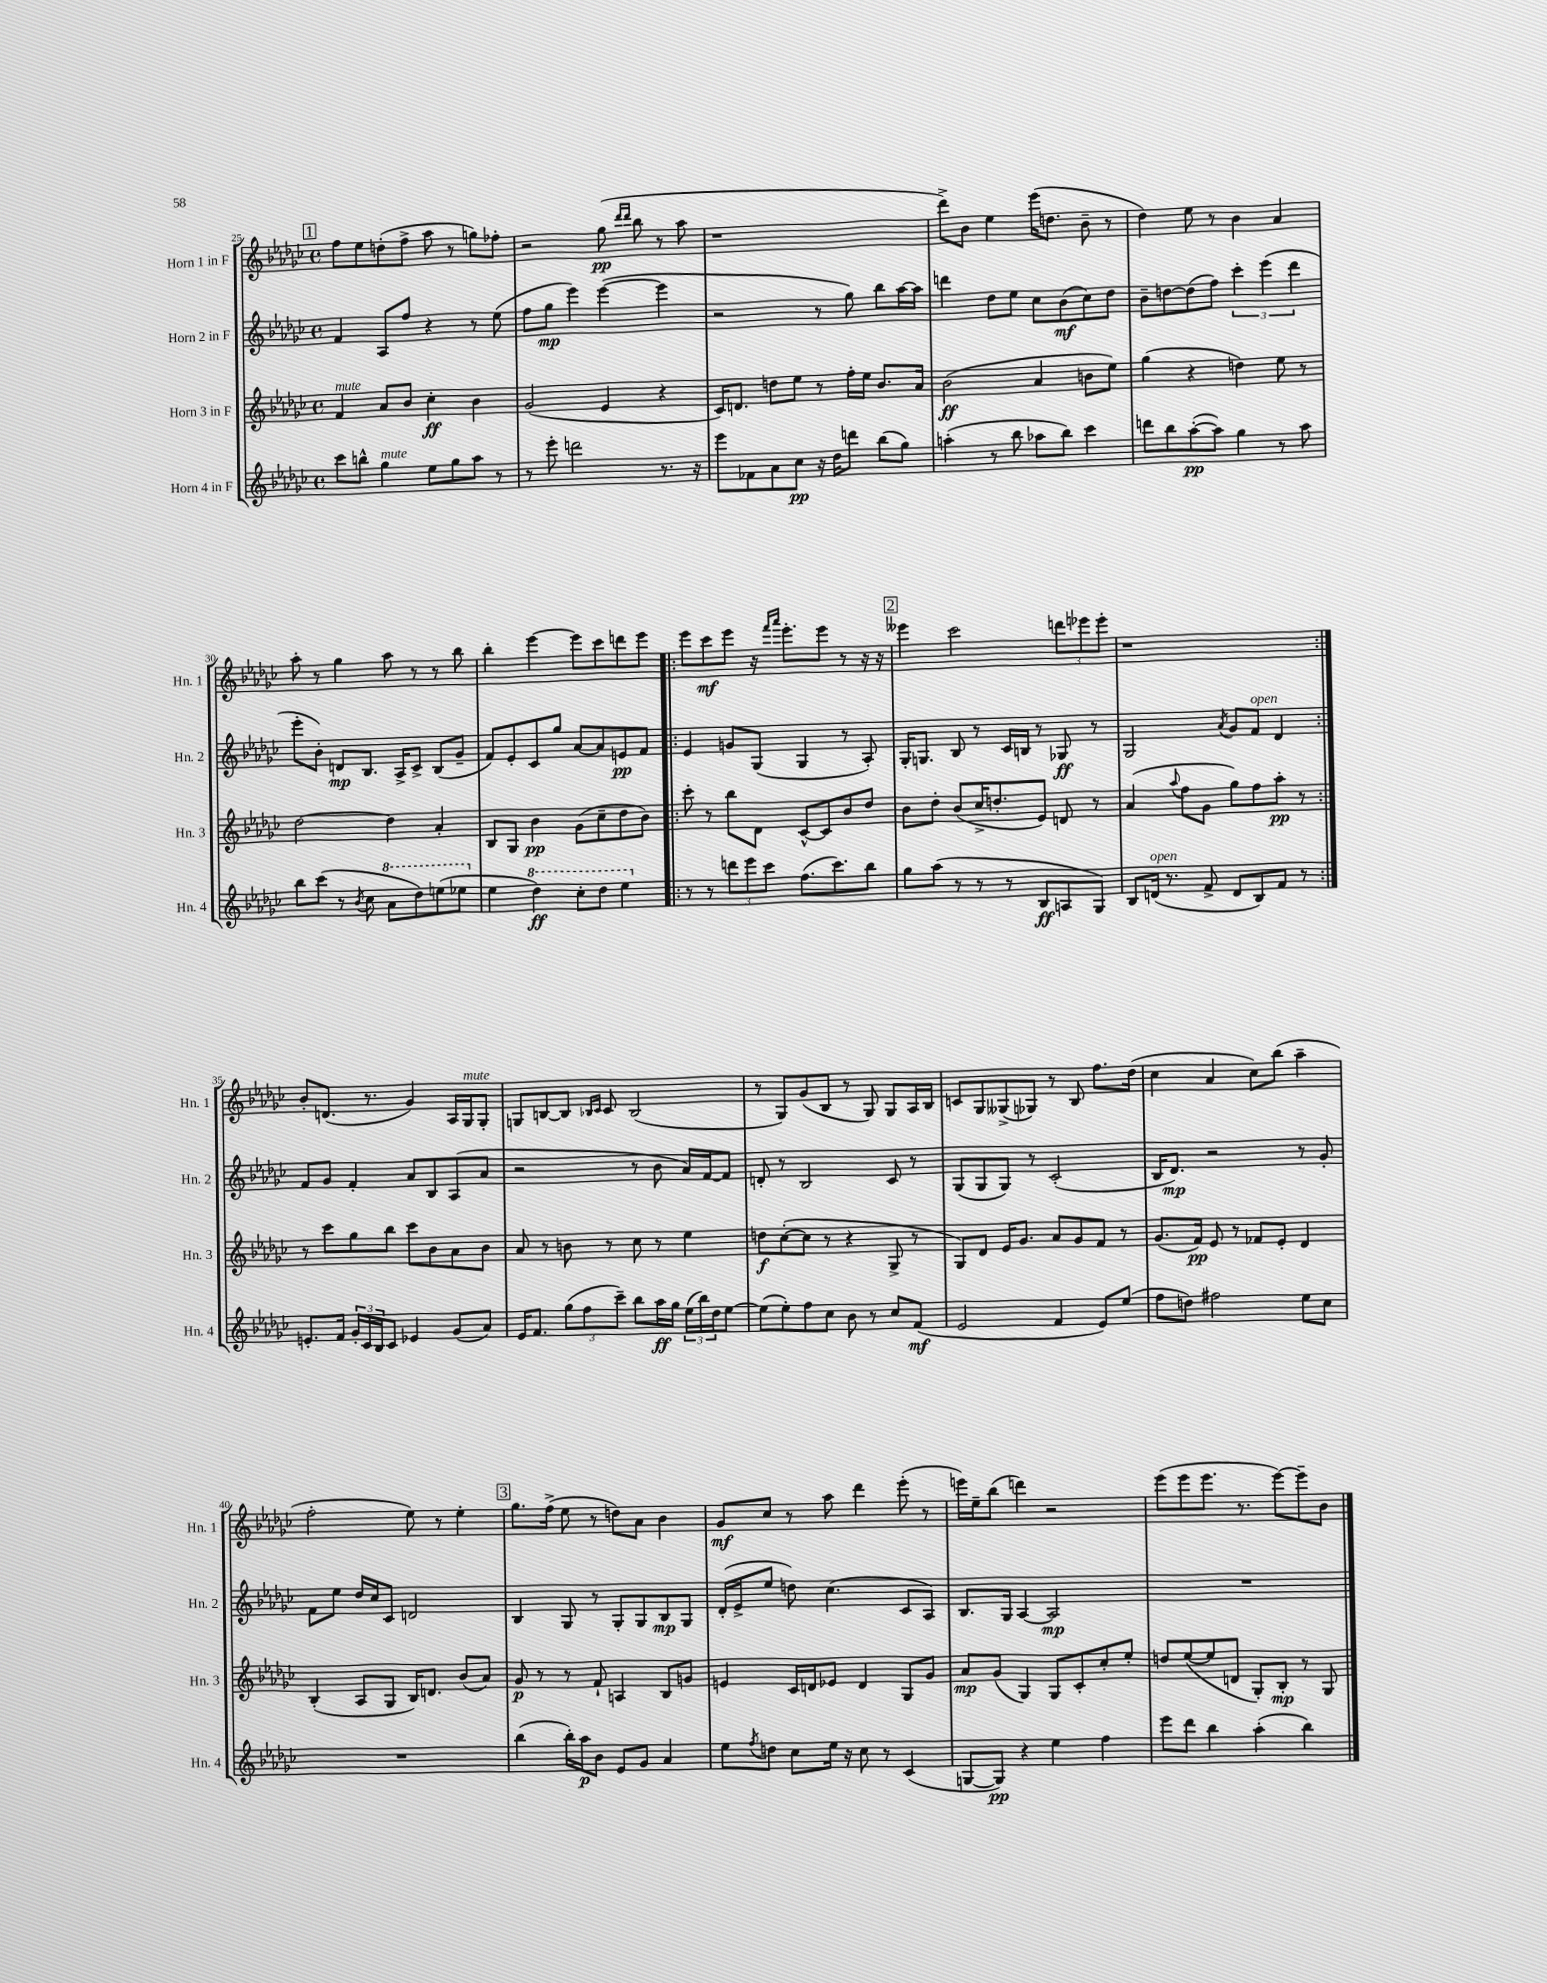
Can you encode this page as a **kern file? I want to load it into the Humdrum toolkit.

**kern	**dynam	**kern	**dynam	**kern	**dynam	**kern	**dynam
*part4	*part4	*part3	*part3	*part2	*part2	*part1	*part1
*staff4	*staff4	*staff3	*staff3	*staff2	*staff2	*staff1	*staff1
*I"Horn 4 in F	*	*I"Horn 3 in F	*	*I"Horn 2 in F	*	*I"Horn 1 in F	*
*I'Hn. 4	*	*I'Hn. 3	*	*I'Hn. 2	*	*I'Hn. 1	*
*clefG2	*	*clefG2	*	*clefG2	*	*clefG2	*
*k[b-e-a-d-g-c-]	*	*k[b-e-a-d-g-c-]	*	*k[b-e-a-d-g-c-]	*	*k[b-e-a-d-g-c-]	*
*M4/4	*	*M4/4	*	*M4/4	*	*M4/4	*
*met(c)	*	*met(c)	*	*met(c)	*	*met(c)	*
!!LO:REH:place=s1:t=1
=25	=25	=25	=25	=25	=25	=25	=25
!	!	!LO:TX:a:i:t=mute	!	!	!	!	!
8ccc-\L	.	4f/	.	4f/	.	8ff\L	.
8bbn^^\J	.	.	.	.	.	8ee-\	.
!LO:TX:a:i:t=mute	!	!	!	!	!	!	!
4gg-\	.	8a-/L	.	8A-/L	.	(8ddn'\	.
.	.	8b-/J	.	8ff/J	.	8ff^\J	.
8ee-\L	.	4cc-'\	ff	4r	.	8aa-\	.
8gg-\	.	.	.	.	.	8r	.
8aa-\J	.	4b-\	.	8r	.	8ggn\L)	.
8r	.	.	.	(8ee-\	.	8ff-X'\J	.
=26	=26	=26	=26	=26	=26	=26	=26
8r	.	(2g-/	.	8ff\L	.	2r	.
8eee-'\	.	.	.	8gg-\J	mp	.	.
2dddn\	.	.	.	4eee-\)	.	.	.
.	.	4e-/	.	([4eee-\	.	(8gg-\	pp
.	.	.	.	.	.	16qqddd-/LL	.
.	.	.	.	.	.	16qqddd-/JJ	.
.	.	.	.	.	.	8bb-\	.
8.r	.	4r	.	4eee-\]	.	8r	.
.	.	.	.	.	.	8aa-\	.
16r	.	.	.	.	.	.	.
=27	=27	=27	=27	=27	=27	=27	=27
8eee-\L	.	16c-/KL)	.	2r	.	1r	.
.	.	8.dn/J	.	.	.	.	.
8f-X\	.	.	.	.	.	.	.
8a-\	.	8ddn\L	.	.	.	.	.
8cc-\J	pp	8ee-\J	.	.	.	.	.
16r	.	8r	.	8r	.	.	.
16dd-\KL	.	.	.	.	.	.	.
8dddn\J	.	16ff'\LL	.	8gg-\)	.	.	.
.	.	16ee-\JJ	.	.	.	.	.
(8bb-\L	.	8.b-/L	.	8bb-\L	.	.	.
8gg-\J)	.	.	.	[16aa-\L	.	.	.
.	.	16a-/Jk	.	16aa-\JJ]	.	.	.
=28	=28	=28	=28	=28	=28	=28	=28
(4aan'\	.	(2b-\	ff	4dddn\	.	8ddd-^\L)	.
.	.	.	.	.	.	8b-\J	.
8r	.	.	.	8dd-\L	.	4ee-\	.
8bb-\	.	.	.	8ee-\J	.	.	.
8aa-X\L	.	4a-/	.	8cc-\L	.	(16eee-\KL	.
.	.	.	.	.	.	8.ddn\J	.
8bb-\J)	.	.	.	(8b-\	mf	.	.
4ccc-\	.	8bn\L	.	8cc-\)	.	8b-~\	.
.	.	8ee-\J)	.	8dd-\J	.	8r	.
=29	=29	=29	=29	=29	=29	=29	=29
8dddn\L	.	(4gg-\	.	8b-~\L	.	4dd-\)	.
8bb-\	.	.	.	[8ddn\	.	.	.
([8aa-'\	pp	4r	.	(8dd\]	.	8ee-\	.
8aa-\J])	.	.	.	8ff\J)	.	8r	.
4gg-\	.	4ddn\)	.	6ccc-'\	.	4b-\	.
.	.	.	.	(6eee-\	.	.	.
8r	.	8ee-\	.	.	.	4a-/	.
.	.	.	.	6ddd-\	.	.	.
8aa-\	.	8r	.	.	.	.	.
!!LO:LB:g=z
=30	=30	=30	=30	=30	=30	=30	=30
8bb-\L	.	[2dd-\	.	8eee-'\L	.	8aa-'\	.
(8ccc-\J	.	.	.	8b-'\J)	.	8r	.
8r	.	.	.	8dn/L	mp	4gg-\	.
8qb-/	.	.	.	.	.	.	.
8cc-\	.	.	.	8.B-/J	.	.	.
*8va	*	*	*	*	*	*	*
8aa-\L	.	4dd-\]	.	.	.	8aa-\	.
.	.	.	.	16A-^/KL	.	.	.
8ddd-\)	.	.	.	8c-^/J	.	8r	.
(8eeen\	.	4a-'/	.	(8B-/L	.	8r	.
8eee-X\J	.	.	.	8g-~/J	.	8bb-\	.
=31	=31	=31	=31	=31	=31	=31	=31
*X8va	*	*	*	*	*	*	*
4ee-\	.	8B-/L	.	8f/L)	.	4bb-'\	.
.	.	8G-/J	.	8e-'/	.	.	.
*8va	*	*	*	*	*	*	*
4ddd-\)	ff	4b-\	pp	8c-/	.	[4eee-\	.
.	.	.	.	8gg-/J	.	.	.
8ccc-'\L	.	(8g-\L	.	[8a-/L	.	8eee-\L]	.
8ddd-\J	.	8cc-~\	.	8a-/]	.	8ccc-\	.
4eee-\	.	8dd-\	.	8en/	pp	8dddn\	.
.	.	8b-\J)	.	8f/J	.	8eee-\J	.
=32!|:	=32!|:	=32!|:	=32!|:	=32!|:	=32!|:	=32!|:	=32!|:
*X8va	*	*	*	*	*	*	*
8r	.	8ccc-'\	.	4e-/	.	8eee-\L	.
8r	.	8r	.	.	.	8ccc-\	mf
12dddn\L	.	8bb-\L	.	8gn/L	.	8eee-\J	.
12eee-\	.	.	.	.	.	.	.
.	.	8d-\J	.	(8G-/J	.	16r	.
12ccc-\J	.	.	.	.	.	.	.
.	.	.	.	.	.	16qqfff/LL	.
.	.	.	.	.	.	16qqaaa-/JJ	.
.	.	.	.	.	.	8.eee-'\L	.
(8.ff\L	.	[8c-^^/L	.	4G-/	.	.	.
.	.	8c-/]	.	.	.	8eee-\J	.
8.ccc-\)	.	.	.	.	.	.	.
.	.	8b-/	.	8r	.	8r	.
8bb-\J	.	8dd-/J	.	8A-'/)	.	16r	.
.	.	.	.	.	.	16r	.
!!LO:REH:place=s1:t=2
=33	=33	=33	=33	=33	=33	=33	=33
8gg-\L	.	8b-\L	.	16G-'/KL	.	4eee--X\	.
.	.	.	.	8.Gn/J	.	.	.
(8aa-\J	.	8dd-'\J	.	.	.	.	.
8r	.	(8b-/L	.	8B-/	.	2ccc-\	.
8r	.	16cc-^/K	.	8r	.	.	.
.	.	8.ddn'/	.	.	.	.	.
8r	.	.	.	16c-/LL	.	.	.
.	.	.	.	16Bn/JJ	.	.	.
8B-/L	ff	8e-/J)	.	8r	.	.	.
8An/	.	8dn/	.	8G-X/	ff	12dddn\L	.
.	.	.	.	.	.	12eee-X\	.
8G-/J)	.	8r	.	8r	.	.	.
.	.	.	.	.	.	12eee-'\J	.
=34	=34	=34	=34	=34	=34	=34	=34
8B-/L	.	(4a-/	.	2G-/	.	1r	.
!LO:TX:a:i:t=open	!	!	!	!	!	!	!
(16dn/Jk	.	.	.	.	.	.	.
8.r	.	.	.	.	.	.	.
.	.	8qqaa-/	.	.	.	.	.
.	.	8ff\L	.	.	.	.	.
8f^/	.	8g-\J	.	.	.	.	.
.	.	.	.	8qa-/	.	.	.
8d/L	.	8gg-\L)	.	8g-/L	.	.	.
!	!	!	!	!LO:TX:a:i:t=open	!	!	!
8B-/)	.	8ff\	.	8f/J	.	.	.
8f/J	.	8aa-'\J	pp	4d-/	.	.	.
8r	.	8r	.	.	.	.	.
!!LO:LB:g=z
=35:|!	=35:|!	=35:|!	=35:|!	=35:|!	=35:|!	=35:|!	=35:|!
8.en'/L	.	8r	.	8f/L	.	8b-'/L	.
.	.	8ccc-\L	.	8g-/J	.	(8.dn/J	.
16f/Jk	.	.	.	.	.	.	.
24g-'/LL	.	8gg-\	.	4f'/	.	.	.
24c-/	.	.	.	.	.	.	.
.	.	.	.	.	.	8.r	.
24B-/J	.	.	.	.	.	.	.
8c-/J	.	8bb-\J	.	.	.	.	.
4e-X/	.	8ccc-\L	.	8a-/L	.	4g-/)	.
.	.	8b-\	.	8B-/	.	.	.
(8g-/L	.	8a-\	.	(8A-/	.	16A-/LL	.
!	!	!	!	!	!	!LO:TX:a:i:t=mute	!
.	.	.	.	.	.	16G-/J	.
8a-/J)	.	8b-\J	.	8a-/J	.	8G-'/J	.
=36	=36	=36	=36	=36	=36	=36	=36
16e-/KL	.	8a-/	.	2r	.	8Gn/L	.
8.f/J	.	.	.	.	.	.	.
.	.	8r	.	.	.	[8Bn/	.
(12gg-\L	.	8bn\	.	.	.	8B/J]	.
12ff\	.	.	.	.	.	.	.
.	.	.	.	.	.	16qqB-X/LL	.
.	.	.	.	.	.	16qqc-/JJ	.
.	.	8r	.	.	.	8c-/	.
12ccc-~\J)	.	.	.	.	.	.	.
8bb-\L	.	8cc-\	.	8r	.	(2B-/	.
16aa-\L	ff	8r	.	8b-\	.	.	.
16gg-\JJ	.	.	.	.	.	.	.
(24ee-\LL	.	4ee-\	.	16a-/LL)	.	.	.
24bb-\)	.	.	.	.	.	.	.
.	.	.	.	[16f/J	.	.	.
24dd-\J	.	.	.	.	.	.	.
[8ee-\J	.	.	.	8f/J]	.	.	.
=37	=37	=37	=37	=37	=37	=37	=37
(8ee-\L]	.	8ddn\L	f	8dn'/	.	8r	.
8ee-'\)	.	([8cc-'\	.	8r	.	8G-/L)	.
8ff\	.	8cc-\J]	.	2B-/	.	(8g-/	.
8cc-\J	.	8r	.	.	.	8B-/J	.
8b-\	.	4r	.	.	.	8r	.
8r	.	.	.	.	.	8G-/)	.
8cc-/L	.	8G-^/	.	8c-/	.	8G-/L	.
(8f/J	mf	8r	.	8r	.	16A-/L	.
.	.	.	.	.	.	16B-/JJ	.
=38	=38	=38	=38	=38	=38	=38	=38
2e-/	.	8G-/L)	.	(8G-/L	.	8cn/L	.
.	.	8d-/J	.	8G-/	.	8G-/	.
.	.	16e-/KL	.	8G-/J)	.	(8G--X^/	.
.	.	8.g-/J	.	.	.	.	.
.	.	.	.	8r	.	8G-X/J)	.
4f/	.	8a-/L	.	(2c-'/	.	8r	.
.	.	8g-/	.	.	.	8B-/	.
8e-/L)	.	8f/J	.	.	.	8.ff\L	.
(8ee-/J	.	8r	.	.	.	.	.
.	.	.	.	.	.	(16dd-\Jk	.
=39	=39	=39	=39	=39	=39	=39	=39
8ff\L	.	(8.g-/L	.	16B-/KL	.	4cc-\	.
.	.	.	.	8.d-/J)	mp	.	.
8ddn\J)	.	.	.	.	.	.	.
.	.	16f/Jk)	pp	.	.	.	.
2ff#X\	.	8e-/	.	2r	.	4a-/	.
.	.	8r	.	.	.	.	.
.	.	8f-X/L	.	.	.	8cc-\L)	.
.	.	8e-'/J	.	.	.	(8bb-\J	.
8ee-\L	.	4d-/	.	8r	.	4aa-~\	.
8cc-\J	.	.	.	8g-'/	.	.	.
!!LO:LB:g=z
=40	=40	=40	=40	=40	=40	=40	=40
1r	.	(4B-'/	.	8f\L	.	2ff'\	.
.	.	.	.	8ee-\J	.	.	.
.	.	8A-/L	.	16dd-/LL	.	.	.
.	.	.	.	16cc-/J	.	.	.
.	.	8G-/J	.	8c-/J	.	.	.
.	.	16B-/KL)	.	2dn/	.	8ee-\)	.
.	.	8.dn/J	.	.	.	.	.
.	.	.	.	.	.	8r	.
.	.	(8b-/L	.	.	.	4ee-'\	.
.	.	8a-/J)	.	.	.	.	.
!!LO:REH:place=s1:t=3
=41	=41	=41	=41	=41	=41	=41	=41
(4bb-\	.	8g-/	p	4B-/	.	8.gg-\L	.
.	.	8r	.	.	.	.	.
.	.	.	.	.	.	(16ff^\Jk	.
16bb-'\LL)	.	8r	.	8G-/	.	8ee-\	.
16aa-\J	p	.	.	.	.	.	.
8b-\J	.	8f`/	.	8r	.	8r	.
8e-/L	.	4An/	.	8G-'/L	.	8ddn\L)	.
8g-/J	.	.	.	8G-/	.	8a-\J	.
4a-/	.	8B-/L	.	8B-/	mp	4b-\	.
.	.	8gn/J	.	8G-/J	.	.	.
=42	=42	=42	=42	=42	=42	=42	=42
8ee-\L	.	4en/	.	(16d-'/LL	.	8g-/L	mf
.	.	.	.	16e-^/J	.	.	.
8qff/	.	.	.	.	.	.	.
8ddn\J	.	.	.	8ee-/J	.	8cc-/J	.
8cc-\L	.	16c-/LL	.	8ddn\)	.	8r	.
.	.	16dn/J	.	.	.	.	.
16ee-\Jk	.	8e-X/J	.	(4.cc-\	.	8aa-\	.
16r	.	.	.	.	.	.	.
8cc-\	.	4d/	.	.	.	4ddd-\	.
8r	.	.	.	.	.	.	.
(4c-/	.	8G-/L	.	8c-/L	.	(8eee-'\	.
.	.	8g-/J	.	8A-/J)	.	8r	.
=43	=43	=43	=43	=43	=43	=43	=43
[8Gn/L	.	8a-/L	mp	8.B-/L	.	16eeen\LL)	.
.	.	.	.	.	.	16ee-~\J	.
8G/J])	pp	(8g-/J	.	.	.	(8bb-\J	.
.	.	.	.	16G-/Jk	.	.	.
4r	.	4G-/)	.	[4A-/	.	4dddn\)	.
4ee-\	.	8G-/L	.	2A-/]	mp	2r	.
.	.	8c-'/	.	.	.	.	.
4ff\	.	8cc-'/	.	.	.	.	.
.	.	8ee-'/J	.	.	.	.	.
=44	=44	=44	=44	=44	=44	=44	=44
8eee-\L	.	8ddn/L	.	1r	.	(8eee-\L	.
8ddd-\J	.	([8ee-/	.	.	.	8eee-\	.
4bb-\	.	8ee-/]	.	.	.	8.eee-\J	.
.	.	8dn/J	.	.	.	.	.
.	.	.	.	.	.	8.r	.
(4aa-'\	.	8G-'/L)	.	.	.	.	.
.	.	8B-'/J	mp	.	.	[8eee-\L)	.
4bb-\)	.	8r	.	.	.	8eee-~\]	.
.	.	8G-/	.	.	.	8b-\J	.
==	==	==	==	==	==	==	==
*-	*-	*-	*-	*-	*-	*-	*-
